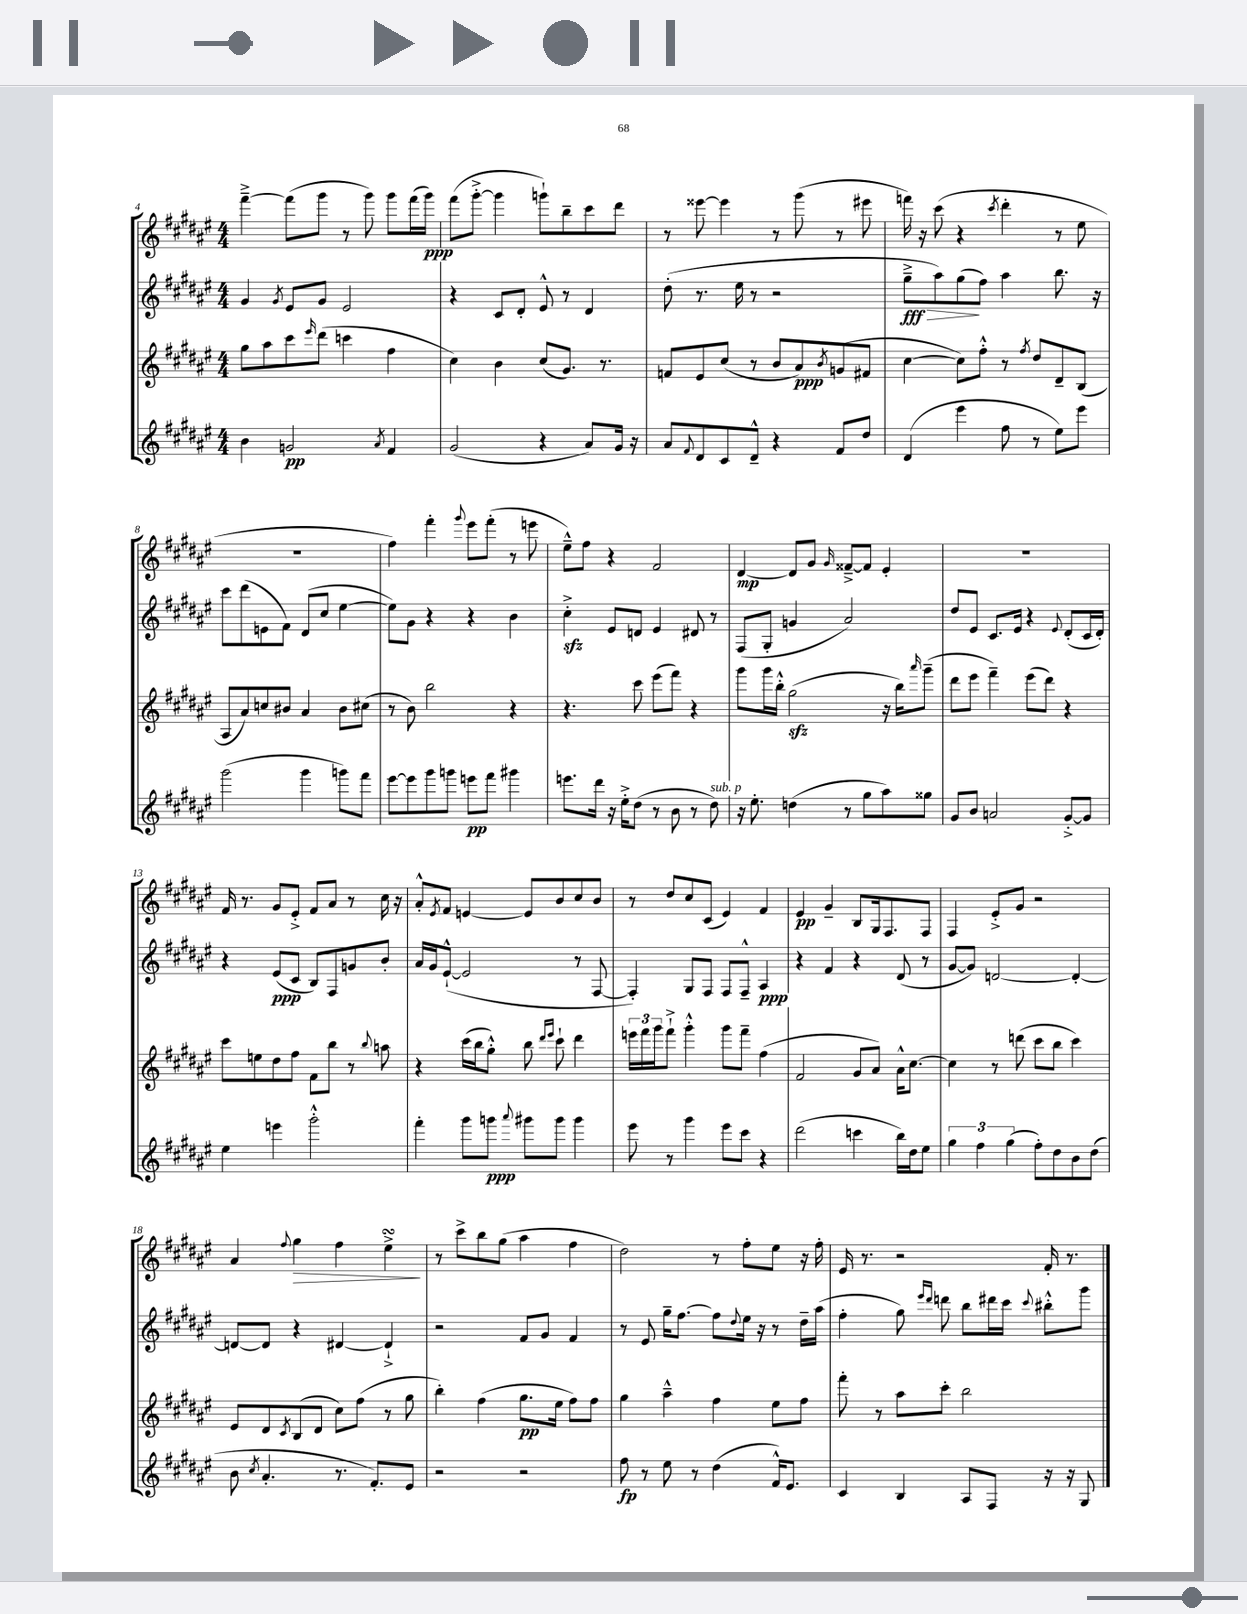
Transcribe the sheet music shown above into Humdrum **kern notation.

**kern	**kern	**kern	**kern
*staff4	*staff3	*staff2	*staff1
*clefG2	*clefG2	*clefG2	*clefG2
*k[f#c#g#d#a#e#]	*k[f#c#g#d#a#e#]	*k[f#c#g#d#a#e#]	*k[f#c#g#d#a#e#]
*M4/4	*M4/4	*M4/4	*M4/4
4b	8gg#	4g#	[4fff#~^
.	8aa#	.	.
.	.	8qg#	.
2g	8ccc#	8e#	(8fff#]
.	16qqeee#	.	.
.	(8ddd#	8g#	8ggg#
.	4ccc	2e#	8r
.	.	.	8ggg#)
8qa#	.	.	.
4f#	4ff#	.	8ggg#
.	.	.	(16fff#
.	.	.	16ggg#)
=	=	=	=
(2g#	4cc#)	4r	(8fff#
.	.	.	[8ggg#'^
.	4b	8c#	4ggg#]
.	.	8d#'	.
4r	(8cc#	8e#^^	8ggg`)
.	8.g#)	8r	8bb~
8a#)	.	4d#	8ccc#
.	8.r	.	.
16g#	.	.	8ddd#
16r	.	.	.
=	=	=	=
8a#	8f	(8dd#'	8r
8qqf#	.	.	.
8d#	8e#	8.r	[8eee##
8c#	(8cc#	.	4eee##]
.	.	16ee#	.
8d#~^^	8r	8r	.
4r	8b	2r	8r
.	8a#)	.	(8ggg#
.	8qb	.	.
8f#	(8g	.	8r
8dd#	8f#	.	8eee#
=	=	=	=
(4d#	[4cc#	8gg#~^	16fff)
.	.	.	16r
.	.	8aa#)	(8ccc#
4eee#	8cc#])	(8gg#	4r
.	8ff#'^^	8ff#)	.
.	.	.	8qccc#
8ff#	8r	4aa#	4ddd#'
.	8qff#	.	.
8r	8dd#	.	.
8ee#)	8d#~	8.bb	8r
8eee#	(8B	.	8ee#
.	.	16r	.
=	=	=	=
(2ggg#	8A#	8ccc#	1r
.	8a#)	(8ddd#	.
.	8cc	8e	.
.	8b#	8f#)	.
4ggg#	4a#	(8d#	.
.	.	8cc#	.
8ggg)	8b#	[4ee#	.
8fff#	(8cc#	.	.
=	=	=	=
[8eee#	8r	8ee#])	4ff#)
8eee#]	8b)	8g#	.
8ggg#	2bb	4r	4fff#'
8ggg	.	.	.
.	.	.	8qqggg#
8eee	.	4r	8eee#
8fff#	.	.	(8fff#'
4ggg#	4r	4b	8r
.	.	.	8eee
=	=	=	=
8.eee	4.r	4cc#'^	8ee#~^^)
.	.	.	8ff#
16ddd#	.	.	.
16r	.	8e#	4r
16ee#'^	.	.	.
(8dd#	8ccc#	8d	.
8r	(8eee#	4e#	2f#
8b	8fff#)	.	.
8r	4r	8d#	.
8dd#)	.	8r	.
=	=	=	=
16r	8ggg#	(8F#	[4d#
8.ee#'	.	.	.
.	16ggg#	8G#'	.
.	16bb'^^	.	.
(4dd	(2gg#	4g	8d#]
.	.	.	8g#
.	.	.	16qqg#
8r	.	2a#)	[8f##~^
8gg#	.	.	8f##]
8aa#)	16r	.	4e#'
.	16bb)	.	.
.	16qqaaa#	.	.
8gg##	(8ggg#~	.	.
=	=	=	=
8g#	8ddd#	8dd#	1r
8b	8eee#	8e#	.
2a	4fff#~)	8.c#	.
.	.	16e#	.
.	(8eee#	4r	.
.	8ddd#)	.	.
.	.	8qqe#	.
[8g#'^	4r	(8d#'	.
8g#]	.	16c#	.
.	.	16d#')	.
=	=	=	=
4ee#	8ccc#	4r	16f#
.	.	.	8.r
.	8ee	.	.
4eee	8dd#	(8e#	8g#
.	8ff#	8c#	8e#'^
2ggg#'^^	8f#	8B)	8f#
.	8bb	8F#	8a#
.	8r	8g	8r
.	8qqbb	.	.
.	8aa	8b'	16cc#
.	.	.	16r
=	=	=	=
4fff#'	4r	16a#	8a#'^^
.	.	16g#	.
.	.	.	8qe#
.	.	([8e#`^^	8f#
8ggg#	(16ccc#	2e#]	[4e
.	16bb	.	.
8ggg	8gg#'^^)	.	.
8qqaaa#	.	.	.
8ggg#	8bb	.	8e]
.	16qqddd#	.	.
.	16qqeee#	.	.
8ggg#	8ccc#`	.	8b
4ggg#	4ddd#	8r	8cc#
.	.	[8F#	8b
=	=	=	=
8eee#	24eee	4F#'])	8r
.	24fff#	.	.
.	24ggg#	.	.
8r	8fff#`^	.	8dd#
4ggg#	4ggg#'^^	8G#	8cc#
.	.	8F#	(8c#
8eee#	8ggg#	8F#	4e#)
8ccc#	8fff#~	8F#~^^	.
4r	(4ff#	4A#	4f#
=	=	=	=
(2ddd#	2f#	4r	4e#
.	.	4f#	4g#~
4ccc	8g#	4r	8B
.	8a#)	.	16G#
.	.	.	8.F#
16bb)	16a#^^	(8d#	.
16dd#	[8.cc#	.	.
8ee#	.	8r	8F#
=	=	=	=
6gg#	4cc#]	[8g#	4F#
.	.	8g#])	.
6ff#	.	.	.
.	8r	[2d	8e#'^
(6gg#	.	.	.
.	(8ddd	.	8g#
8ff#')	8ccc#	.	2r
8dd#	8bb	.	.
8b	4ccc#)	4d'_	.
(8dd#	.	.	.
=	=	=	=
8b	8e#	8d_	4a#
8qcc#	.	.	.
4.a#'	8d#	8d]	.
.	8qc#	.	8qqff#
.	(8B	4r	4gg#
.	8d#	.	.
8.r	8cc#)	[4d#	4ff#
.	(8ff#	.	.
8.f#')	.	.	.
.	8r	4d#`^]	4ee#^
8e#	8gg#	.	.
=	=	=	=
2r	4bb')	2r	8r
.	.	.	8ccc#^
.	(4ff#	.	8bb
.	.	.	(8gg#
2r	8.gg#	8f#	4aa#
.	.	8g#	.
.	16ee#	.	.
.	8ff#)	4f#	4ff#
.	8ff#	.	.
=	=	=	=
8ff#	4gg#	8r	2dd#)
8r	.	8e#	.
8ee#	4aa#~^^	16gg#~	.
.	.	[8.ff#	.
8r	.	.	.
(4dd#	4ff#	8ff#]	8r
.	.	8qqdd#	.
.	.	16ee#	8ff#'
.	.	16r	.
16f#^^)	8ee#	8r	8ee#
8.e#	.	.	.
.	8ff#	16dd#~	16r
.	.	(16aa#	16ff#'
=	=	=	=
4c#	8fff#'	4ff#'	16e#
.	.	.	8.r
.	8r	.	.
4B	8aa#	8gg#)	2r
.	.	16qqeee#	.
.	.	16qqddd#	.
.	8ccc#'	8ddd	.
8A#	2bb	8bb	.
8F#	.	16ddd#	.
.	.	16ccc#	.
.	.	8qqccc#	.
16r	.	8bb#'^^	16f#'
16r	.	.	8.r
8G#	.	8ggg#	.
==	==	==	==
*-	*-	*-	*-
